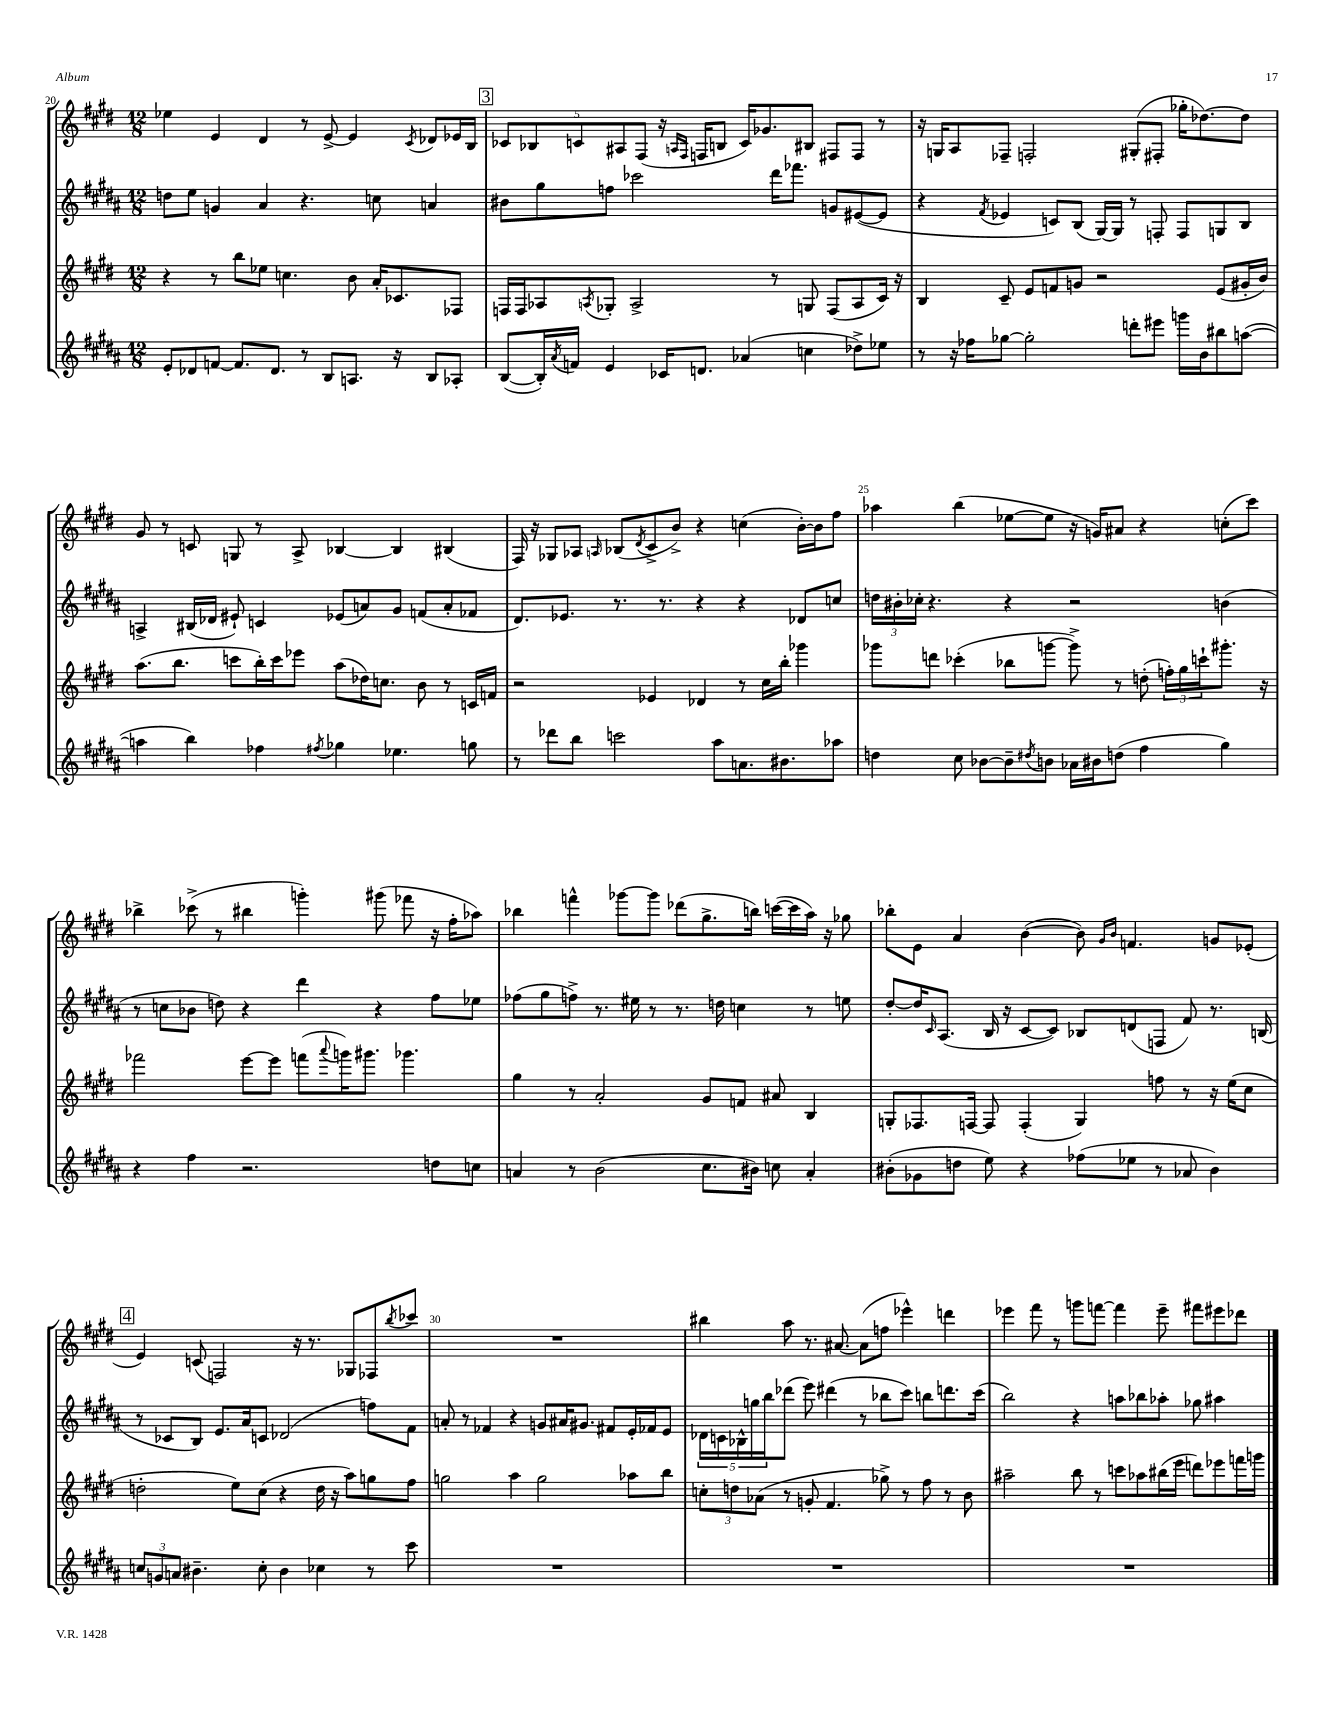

**kern	**kern	**kern	**kern
*part4	*part3	*part2	*part1
*staff4	*staff3	*staff2	*staff1
*clefG2	*clefG2	*clefG2	*clefG2
*k[f#c#g#d#a#]	*k[f#c#g#d#]	*k[f#c#g#d#a#]	*k[f#c#g#d#]
*M12/8	*M12/8	*M12/8	*M12/8
=20	=20	=20	=20
8e'/L	4r	8ddn\L	4ee-X\
8d-X/	.	8ee\J	.
[8fn/J	8r	4gn/	4e/
8.f/L]	8bb\L	.	.
.	8ee-X\J	4a#/	4d#/
8.d-/J	.	.	.
.	4.ccn\	.	.
8r	.	4.r	8r
8B/L	.	.	[8e^/
8.An/J	8b\	.	4e/]
.	16a'/KL	8ccn\	.
16r	8.c-X/	.	.
.	.	.	8qc#/
8B/L	.	4an/	8d-X/L
8A-X'/J	8F-X/J	.	16e-X/L
.	.	.	16B/JJ
!!LO:REH:place=s1:t=3
=21	=21	=21	=21
([8B/L	16Fn/LL	8b#X\L	10c-X/L
.	16F/J	.	.
.	.	.	10B-X/
16B'/L])	8A-X/	8gg#\	.
8qa#/	.	.	.
16fn/JJ	.	.	.
.	.	.	10cn/
.	8qAn/	.	.
4e/	8G-X'/J	8ffn\J	.
.	.	.	10A#X/
.	2A^/	2ccc-X\	.
.	.	.	(10F#/J
16c-X/KL	.	.	16r
.	.	.	16qqAn/LL
.	.	.	16qqF#/JJ
8.dn/J	.	.	16Fn/KL
.	.	.	8Bn/J
(4a-X/	.	.	16c/KL)
.	.	.	8.g-X/
.	8r	16ddd#\KL	.
.	.	8.fff-X\J	.
4ccn\	8Gn/	.	8B#X/J
.	(8F/L	8gn/L	8F#X/L
8dd-X^\L)	8A/	([8e#X/	8F#/J
8ee-X\J	16c#/Jk)	8e#/J]	8r
.	16r	.	.
=22	=22	=22	=22
8r	4B/	4r	16r
.	.	.	16Gn/KL
16r	.	.	8A/
16ff-X\KL	.	.	.
.	.	8qf#/	.
[8gg-X\J	8c#~/	4e-X/	8F-X~/J
2gg-'\]	8e/L	.	2Fn'/
.	8fn/	8cn/L)	.
.	8gn/J	(8B/J	.
.	2r	[16G#/LL)	.
.	.	16G#/JJ]	.
8dddn'\L	.	8r	(8G#X'/L
8eee#X\J	.	8Fn'/	8F#X'/J
16gggn\LL	.	8F/L	16gg-X'\KL
16b\J	.	.	[8.dd-X\)
8bb#X\	(8e/L	8Gn/	.
([8aan\J	16g#X'/L	8B/J	8dd-\J]
.	16b/JJ)	.	.
!!LO:LB:g=z
=23	=23	=23	=23
4aan\]	(8.aa\L	4An^/	8g#/
.	.	.	8r
.	8.bb\J	.	.
4bb\)	.	(16B#X/LL	8cn/
.	.	16d-X/JJ	.
.	8cccn\L	8e#X`/)	8Gn/
4ff-X\	16bb'\L)	4cn/	8r
.	16ccc\J	.	.
.	8eee-X\J	.	8A^/
8qff#X/	.	.	.
4gg-X\	(8aa\L	(8e-X/L	[4B-X/
.	16dd-X\K)	8an/)	.
.	8.ccn\J	.	.
4.ee-X\	.	8g#/J	4B-/]
.	8b\	(8fn/L	.
.	8r	8a'/	(4B#X/
8ggn\	16cn/LL	8f-X/J	.
.	16fn/JJ	.	.
=24	=24	=24	=24
8r	2r	8.d#/L)	16F#/)
.	.	.	16r
8ddd-X\L	.	.	8G-X/L
.	.	8.e-X/J	.
8bb\J	.	.	8A-X/J
.	.	.	16qqAn/
2cccn\	.	8.r	(8B-X/L
.	.	.	8qd#/
.	4e-X/	.	8c#^/
.	.	8.r	.
.	.	.	8b^/J)
.	4d-X/	4r	4r
8aa#\L	.	.	.
8.an\	8r	4r	(4ccn\
.	16cc#\LL	.	.
8.b#X\	16bb'\JJ	.	.
.	4ggg-X\	8d-X/L	[16b'\LL)
.	.	.	16b\J]
8aa-X\J	.	8ccn/J	8ff#\J
=25	=25	=25	=25
4ddn\	8ggg-X\L	24ddn\LL	4aa-X\
.	.	24b#X'\	.
.	.	24cc-X'\JJ	.
.	8dddn\J	4.r	.
8cc#\	(4ccc-X'\	.	(4bb\
[8b-X\L	.	.	.
8b-~\]	8bb-X\L	4r	[8ee-X\L
8qdd#X/	.	.	.
8bn\J	[8gggn\J	.	8ee-\J]
16a-X\LL	8ggg^\])	2r	16r
16b#X\J	.	.	16gn/KL)
(8ddn\J	8r	.	8a#X/J
4ff#\	(8ddn'\	.	4r
.	24ffn'\LL)	.	.
.	24gg#\	.	.
.	24cccn`\J	.	.
4gg#\)	8.ggg#X'\J	(4bn\	(8ccn'\L
.	.	.	8ccc#\J)
.	16r	.	.
!!LO:LB:g=z
=26	=26	=26	=26
4r	2fff-X\	8r	4bb-X^\
.	.	8ccn\L	.
4ff#\	.	8b-X\J	(8ccc-X^\
.	.	8ddn\)	8r
2.r	[8eee\L	4r	4bb#X\
.	8eee\J]	.	.
.	(8fffn\L	4ddd#\	4gggn'\)
.	8qqaaa/	.	.
.	16gggn\K)	.	.
.	8.ggg#X\J	.	.
.	.	4r	(8ggg#X\
.	4.ggg-X\	.	8fff-X\
8ddn\L	.	8ff#\L	16r
.	.	.	16ff#'\KL
8ccn\J	.	8ee-X\J	8aa-X\J)
=27	=27	=27	=27
4an/	4gg#\	(8ff-X\L	4bb-X\
.	.	8gg#\	.
8r	8r	8ffn^\J)	4fffn^^\
(2b\	2a'/	8.r	.
.	.	.	[8ggg-X\L
.	.	16ee#X\	.
.	.	8r	8ggg-\J]
.	.	8.r	(8ddd-X\L
8.cc#\L	8g#/L	.	8.gg#^\
.	.	16ddn\	.
.	8fn/J	4ccn\	.
16b#X\Jk)	.	.	16bbn\Jk)
8ccn\	8a#X/	.	([16cccn\LL
.	.	.	16ccc\]
4a'/	4B/	8r	16aa\JJ)
.	.	.	16r
.	.	8een\	8gg-X\
=28	=28	=28	=28
(8b#X'\L	8Gn'/L	[8dd#'/L	8bb-X'\L
8g-X\	8.F-X/	16dd#/K]	8e\J
.	.	16qqc#/	.
.	.	(8.A#/J	.
8ddn\J	.	.	4a/
.	[16Fn/Jk	.	.
8ee\)	8F/]	16B/	.
.	.	16r	.
4r	(4F'/	[8c#/L	([4b\
.	.	8c#/J])	.
(8ff-X\L	4G/)	8B-X/L	8b\])
.	.	.	16qqg#/LL
.	.	.	16qqb/JJ
8ee-X\J	.	(8dn/	4.fn/
8r	8ffn\	8Fn/J	.
8a-X/	8r	8f#/)	.
4b#\)	16r	8.r	8gn/L
.	(16ee\KL	.	.
.	8cc#\J	.	(8e-X'/J
.	.	(16Bn/	.
!!LO:LB:g=z
!!LO:REH:place=s1:t=4
=29	=29	=29	=29
12ccn/L	2ddn'\	8r	4e/)
12gn/	.	.	.
.	.	8c-X/L	.
12an/J	.	.	.
4.b#X~\	.	8B/J)	(8cn/
.	.	8.e/L	2Fn/)
.	8ee\L)	.	.
.	.	16a#/k	.
8cc'\	(8cc#\J	8cn/J	.
4b#\	4r	(2d-X/	.
.	.	.	16r
.	.	.	8.r
4cc-X\	16dd\	.	.
.	16r	.	.
.	8aa\L)	.	8G-X/L
8r	8ggn\	8ffn\L)	8F-X/
.	.	.	8qbb/
8ccc#\	8ff#\J	8f#\J	8ccc-X/J
=30	=30	=30	=30
1.r	2ggn\	8an'/	1.r
.	.	8r	.
.	.	4f-X/	.
.	4aa\	4r	.
.	2gg\	8gn/L	.
.	.	16a#X/K	.
.	.	8.g#X/J	.
.	.	8f#X/L	.
.	8aa-X\L	16e'/L	.
.	.	16f-X/J	.
.	8bb\J	8e/J	.
=31	=31	=31	=31
1.r	12ccn'\L	20d-X\LL	4bb#X\
.	.	20cn\	.
.	12ddn\	.	.
.	.	20B-X^^\	.
.	.	20ggn\	.
.	(12a-X\J	.	.
.	.	20bb\J	.
.	8r	(8ddd-X\J	8aa\
.	8gn'/	8eee\)	8.r
.	4.f#/	(4ddd#X\	.
.	.	.	[8.a#X/
.	.	8r	(8a#\L]
.	8gg-X^\)	8bb-X\L	8ffn\J
.	8r	8ccc#\J)	4eee-X^^\)
.	8ff#\	8bbn\L	.
.	8r	8.dddn\	4dddn\
.	8b\	.	.
.	.	(16ccc#\Jk	.
=32	=32	=32	=32
1.r	2aa#X~\	2bb\)	4eee-X\
.	.	.	8fff#\
.	.	.	8r
.	8bb\	4r	8gggn\L
.	8r	.	[8fffn\J
.	8cccn\L	8aan\L	4fff\]
.	8aa-X\	8bb-X\	.
.	(16bb#X\L	8aa-X'\J	8eee-~\
.	16eee\JJ	.	.
.	8dddn\L)	8gg-X\	8fff#X\L
.	8eee-X\	4aa#X\	8eee#X\
.	16fffn\L	.	8ddd-X\J
.	16gggn\JJ	.	.
==	==	==	==
*-	*-	*-	*-
